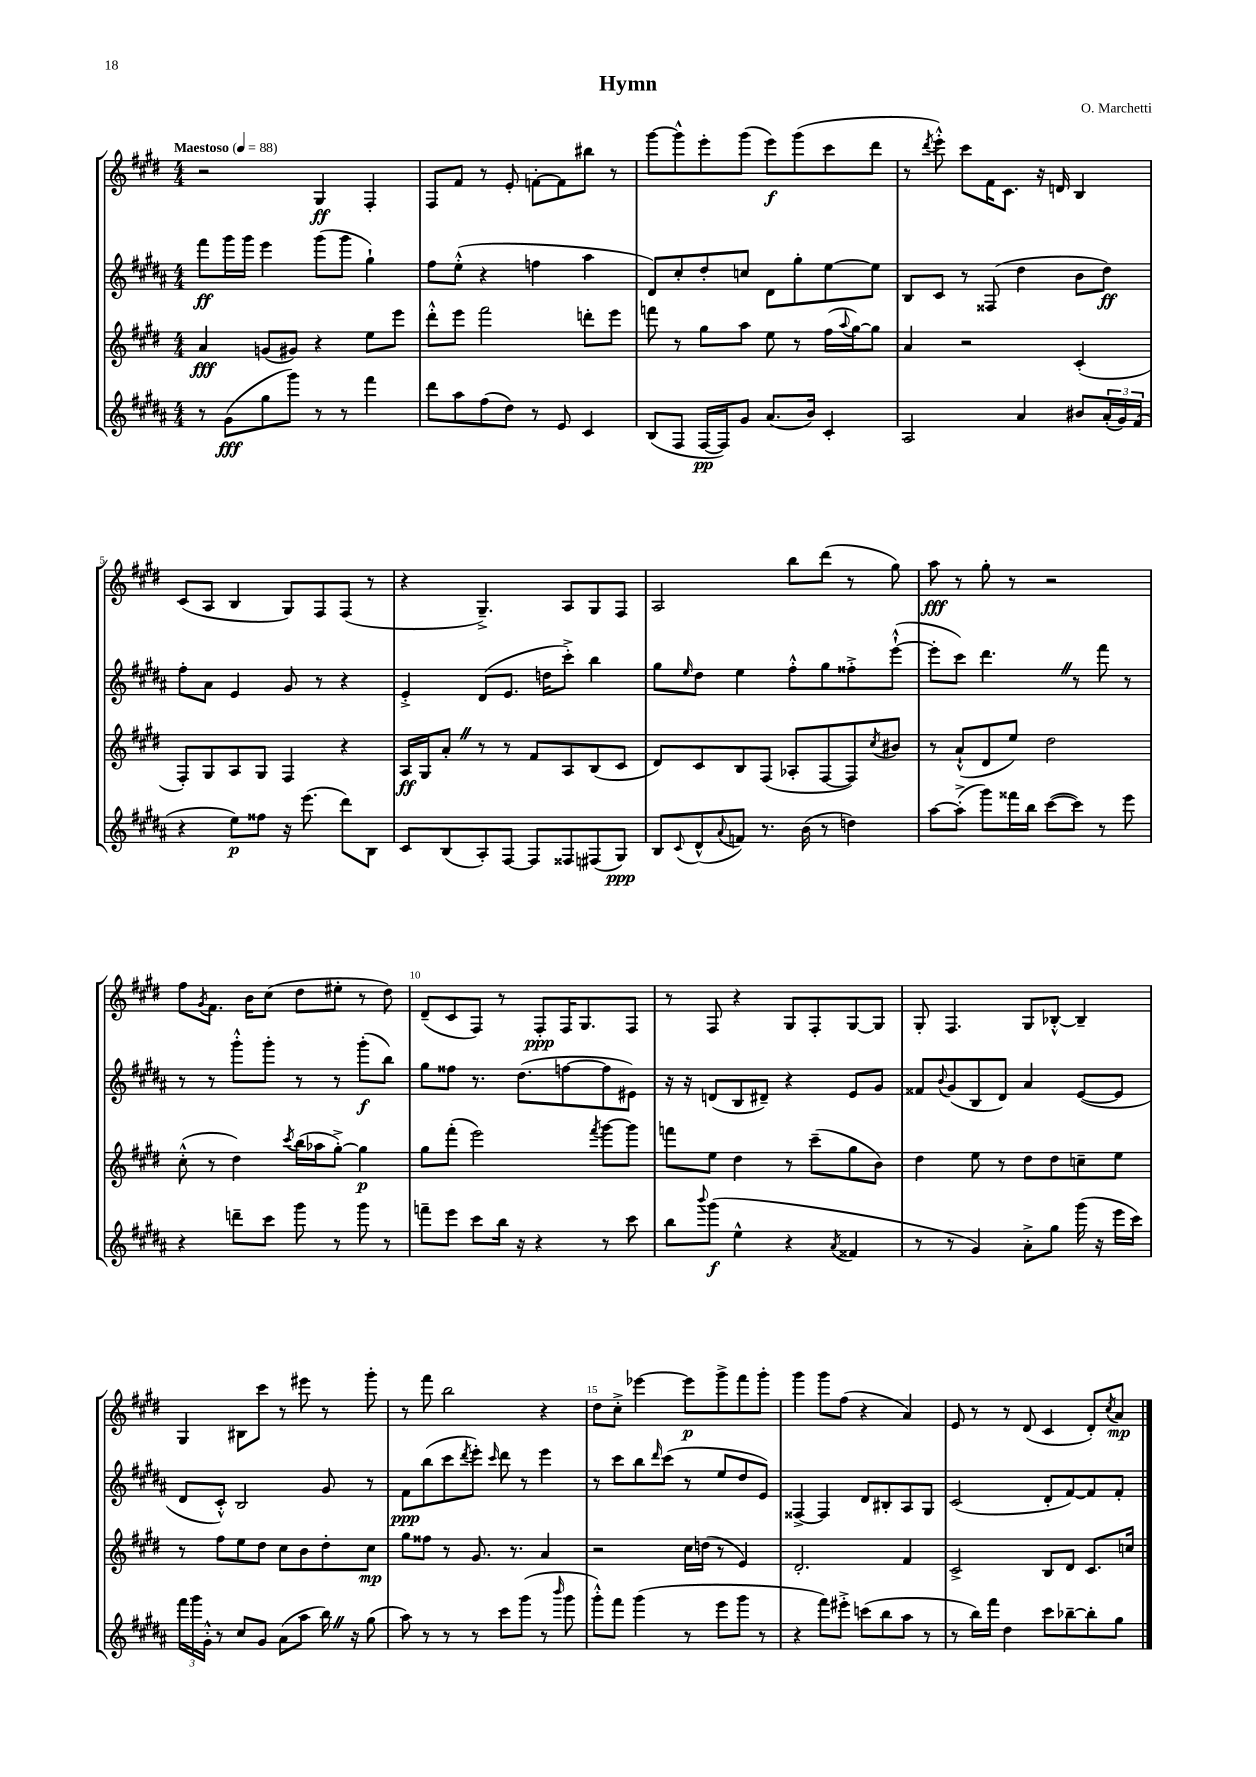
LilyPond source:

\header { title = "Hymn" composer = "O. Marchetti" }
<<
\new StaffGroup <<
\new Staff = "s0" {
    \clef treble \key e \major \numericTimeSignature \time 4/4 \tempo "Maestoso" 4 = 88
    r2 gis4\ff fis4-. |
    fis8 fis'8 r8 e'8-. f'8~-. f'8 bis''8 r8 |
    gis'''8~ gis'''8-^ e'''8-. gis'''8( e'''8\f) gis'''8( cis'''8 dis'''8 |
    r8 \acciaccatura { dis'''8 } e'''8-.-^) cis'''8 fis'16 cis'8. r16 d'16 b4 |
    cis'8( a8 b4 gis8) fis8 fis8( r8 |
    r4 gis4.--->) a8 gis8 fis8 |
    a2 b''8 dis'''8( r8 gis''8) |
    a''8\fff r8 gis''8-. r8 r2 |
    fis''8 \acciaccatura { gis'8 } fis'8. b'16 cis''8( dis''8 eis''8-. r8 dis''8) |
    dis'8--( cis'8 fis8) r8 fis8-.\ppp fis16 gis8. fis8 |
    r8 fis8 r4 gis8 fis8-. gis8~ gis8 |
    gis8-. fis4. gis8 bes8~-.-^ bes4-- |
    gis4 bis8 cis'''8 r8 eis'''8 r8 gis'''8-. |
    r8 fis'''8 b''2 r4 |
    dis''8 cis''8-.-> ees'''4~ ees'''8\p gis'''8-> fis'''8 gis'''8-. |
    gis'''4 gis'''8 fis''8( r4 a'4) |
    e'8 r8 r8 dis'8( cis'4 dis'8-.) \acciaccatura { cis''8 } a'8\mp \bar "|." |
}
\new Staff = "s1" {
    \clef treble \key b \major \numericTimeSignature \time 4/4
    fis'''8\ff gis'''16 gis'''16 e'''4 gis'''8( gis'''8 gis''4-!) |
    fis''8 e''8-.-^( r4 f''4 ais''4 |
    dis'8) cis''8-. dis''8-. c''8 dis'8 gis''8-. e''8~ e''8 |
    b8 cis'8 r8 fisis8( dis''4 b'8 dis''8\ff) |
    fis''8-. ais'8 e'4 gis'8 r8 r4 |
    e'4-.-> dis'8( e'8. d''16 cis'''8-.->) b''4 |
    gis''8 \grace { e''16 } dis''8 e''4 fis''8-.-^ gis''8 fisis''8-.-> e'''8~-!-^( |
    e'''8-. cis'''8) dis'''4. \once \override BreathingSign.text = \markup { \musicglyph "scripts.caesura.straight" } \breathe r8 fis'''8 r8 |
    r8 r8 gis'''8-.-^ gis'''8-. r8 r8 gis'''8-.\f( b''8) |
    gis''8 fisis''8 r8. dis''8.( f''8~ f''8 eis'8) |
    r16 r16 d'8( b8 dis'8--) r4 e'8 gis'8 |
    fisis'8 \appoggiatura { b'8 } gis'8( b8 dis'8) ais'4 e'8~( e'8 |
    dis'8 cis'8-.-^) b2 gis'8 r8 |
    fis'8\ppp b''8( cis'''8 \acciaccatura { dis'''8 } e'''8-.) \grace { cis'''16 } dis'''8 r8 e'''4 |
    r8 cis'''8 b''8 \grace { dis'''16 } cis'''8( r8 e''8 dis''8 e'8) |
    fisis4~-> fisis4 dis'8 bis8-. ais8 gis8 |
    cis'2( dis'8-. fis'8~) fis'8 fis'8-. \bar "|." |
}
\new Staff = "s2" {
    \clef treble \key e \major \numericTimeSignature \time 4/4
    a'4\fff g'8( gis'8) r4 e''8 e'''8 |
    dis'''8-.-^ e'''8 fis'''2 d'''8-. e'''8 |
    f'''8 r8 gis''8 a''8 e''8 r8 fis''16( \appoggiatura { a''8 } gis''16~) gis''8 |
    a'4 r2 cis'4-.( |
    fis8-.) gis8 a8 gis8 fis4 r4 |
    a16\ff gis16 a'8-. \once \override BreathingSign.text = \markup { \musicglyph "scripts.caesura.straight" } \breathe r8 r8 fis'8 a8 b8( cis'8 |
    dis'8) cis'8 b8 fis8( aes8-. fis8~ fis8) \acciaccatura { cis''8 } bis'8 |
    r8 a'8-!-^( dis'8 e''8) dis''2 |
    cis''8-.-^( r8 dis''4) \acciaccatura { cis'''8 } b''16( aes''16 gis''8~-.->) gis''4\p |
    gis''8 fis'''8-.( e'''2) \acciaccatura { fis'''8 } gis'''8~ gis'''8 |
    f'''8 e''8 dis''4 r8 cis'''8--( gis''8 b'8) |
    dis''4 e''8 r8 dis''8 dis''8 c''8-- e''8 |
    r8 fis''8 e''8 dis''8 cis''8 b'8 dis''8-. cis''8\mp |
    gis''8 fisis''8 r8 gis'8. r8. a'4 |
    r2 cis''16 d''16( r8 e'4) |
    dis'2.-. fis'4 |
    cis'2-> b8 dis'8 cis'8. c''16 \bar "|." |
}
\new Staff = "s3" {
    \clef treble \key b \major \numericTimeSignature \time 4/4
    r8 gis'8\fff( gis''8 gis'''8) r8 r8 fis'''4 |
    dis'''8 ais''8 fis''8( dis''8) r8 e'8 cis'4 |
    b8( fis8 fis16~\pp fis16) gis'8 ais'8.( b'16) cis'4-. |
    ais2 ais'4 bis'8 \tuplet 3/2 { ais'16-.( gis'16) fis'16( } |
    r4 e''8\p) fisis''8 r16 e'''8.( dis'''8) b8 |
    cis'8 b8( ais8-.) fis8~ fis8 fisis8 fis8( gis8\ppp) |
    b8 \appoggiatura { cis'8 } dis'8-^( \appoggiatura { ais'8 } f'8) r8. b'16( r8 d''4) |
    ais''8~ ais''8-.->( gis'''8) fisis'''16 b''16 cis'''8~( cis'''8) r8 e'''8 |
    r4 d'''8-- cis'''8 gis'''8 r8 gis'''8 r8 |
    f'''8-- e'''8 cis'''8 b''16 r16 r4 r8 cis'''8 |
    b''8 \appoggiatura { b'''8 } gis'''8\f( e''4-^ r4 \acciaccatura { ais'8 } fisis'4 |
    r8 r8 gis'4) ais'8-.-> gis''8 gis'''16( r16 e'''16 cis'''16) |
    \tuplet 3/2 { fis'''16 gis'''16 gis'16-.-^ } r8 cis''8 gis'8 ais'8( ais''8 b''16) \once \override BreathingSign.text = \markup { \musicglyph "scripts.caesura.straight" } \breathe r16 gis''8( |
    ais''8) r8 r8 r8 cis'''8 gis'''8( r8 \grace { b'''16 } gis'''8 |
    gis'''8-.-^) fis'''8 gis'''4( r8 e'''8 gis'''8 r8 |
    r4 fis'''8) eis'''8-.-> c'''8( b''8 ais''8 r8 |
    r8 b''16) fis'''16 dis''4 cis'''8 bes''8~-- bes''8-. gis''8 \bar "|." |
}
>>
>>
\layout { \context { \Score \override BarNumber.break-visibility = ##(#f #t #t) barNumberVisibility = #(every-nth-bar-number-visible 5) } }
